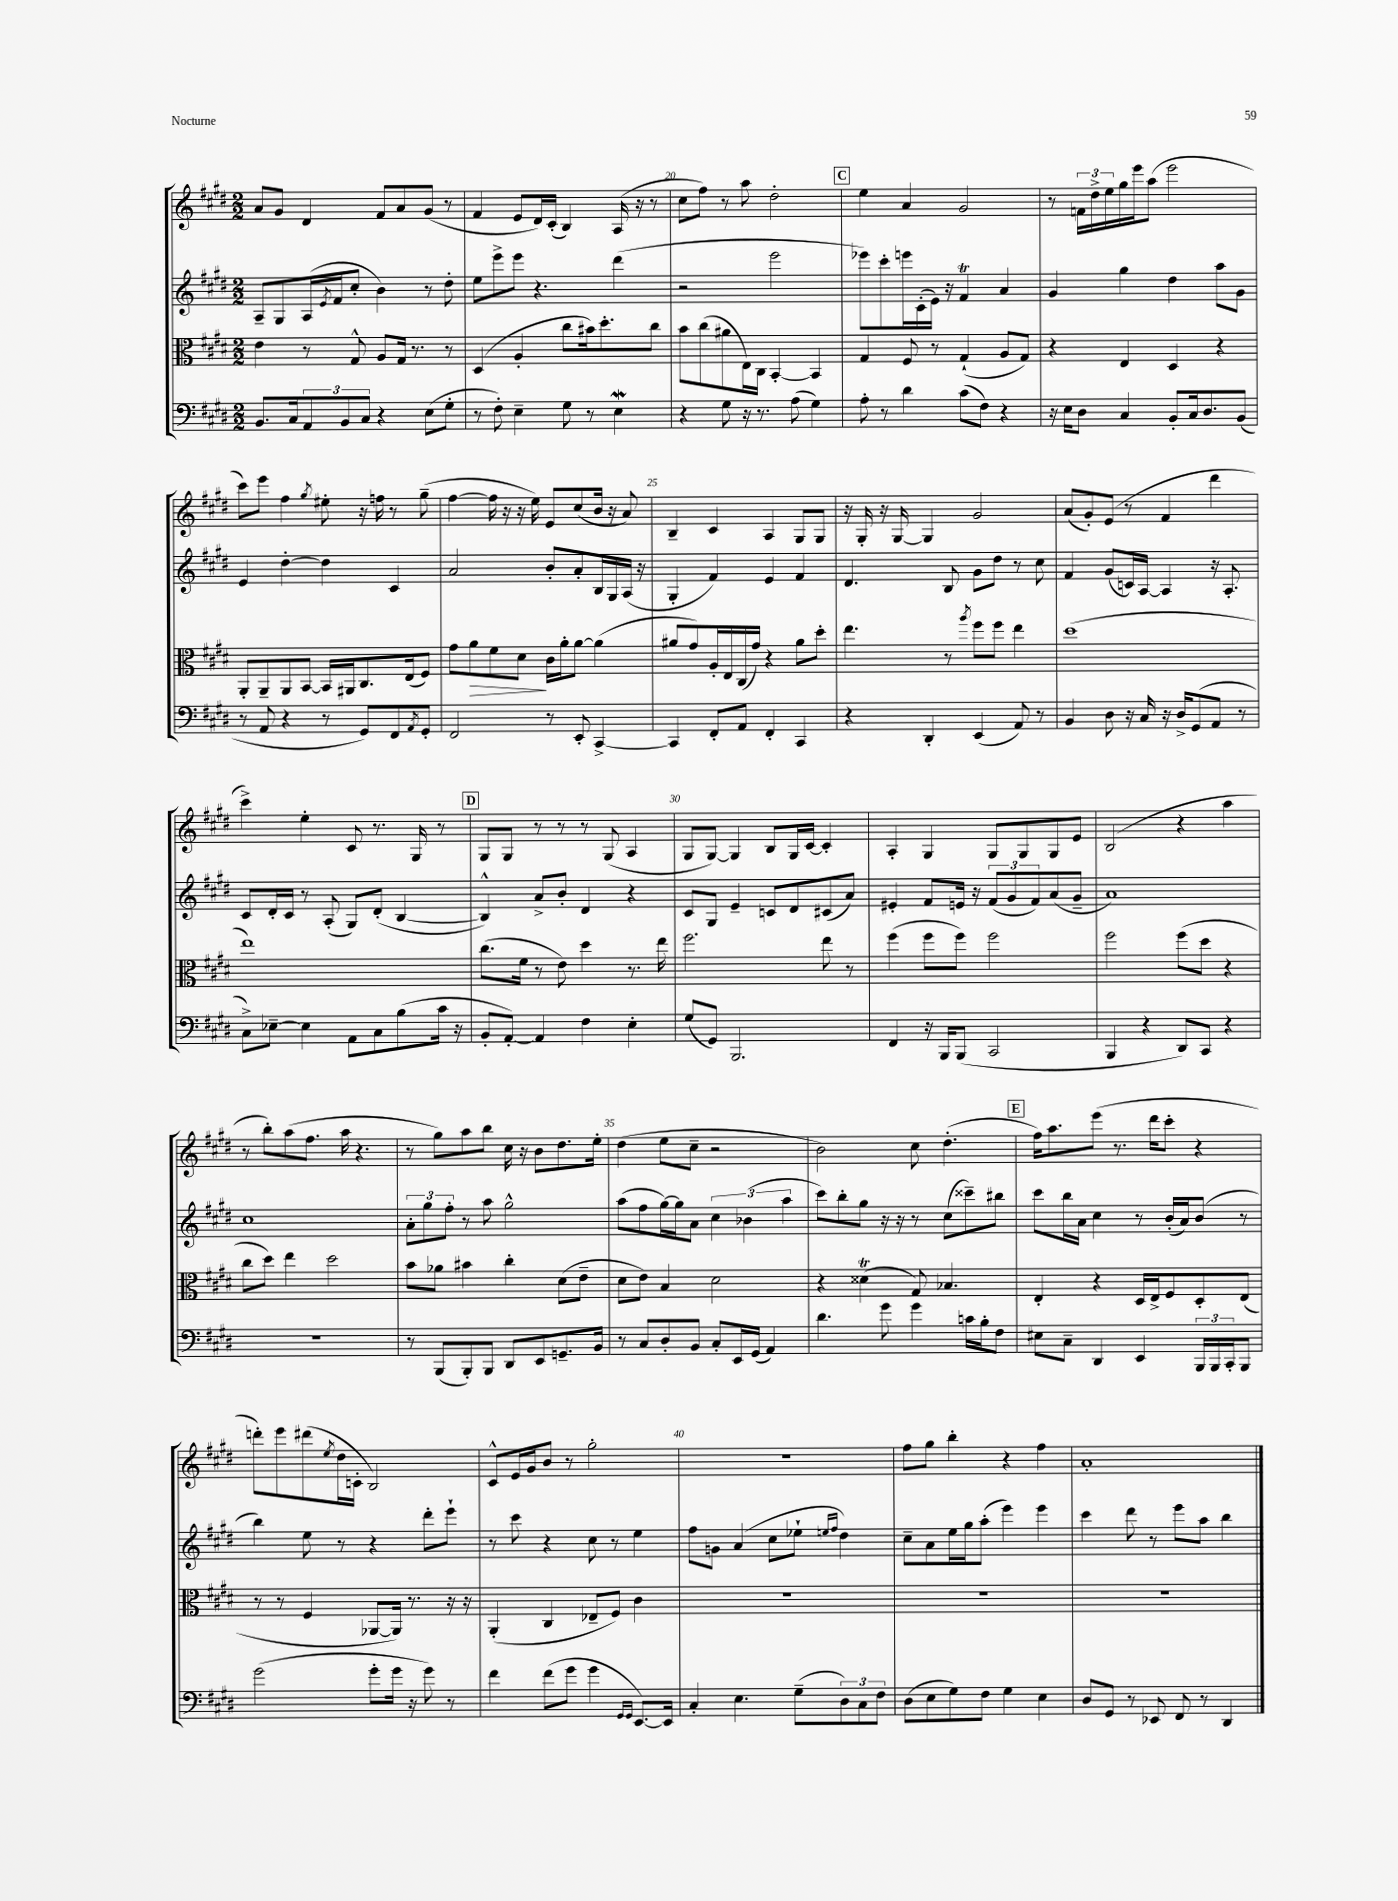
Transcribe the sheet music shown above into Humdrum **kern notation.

**kern	**kern	**kern	**kern
*staff4	*staff3	*staff2	*staff1
*clefF4	*clefC3	*clefG2	*clefG2
*k[f#c#g#d#]	*k[f#c#g#d#]	*k[f#c#g#d#]	*k[f#c#g#d#]
*M2/2	*M2/2	*M2/2	*M2/2
8.BB/L	4e\	8A~/L	8a/L
.	.	8G#/	8g#/J
16C#/k	.	.	.
12AA/	8r	(16A/L	4d#/
.	.	8qe/	.
.	.	16f#/J	.
12BB/	.	.	.
.	8G#^^/	8cc#'/J	.
12C#/J	.	.	.
4r	8A/L	4b\)	8f#/L
.	16G#/Jk	.	8a/
.	8.r	.	.
(8E\L	.	8r	(8g#/J
8G#'\J	8r	8dd#'\	8r
=	=	=	=
8r	(4D#/	8ee\L	4f#/
8F#'\)	.	8eee^\	.
4E~\	4A'/	8eee\J	8e/L
.	.	4.r	16d#/L)
.	.	.	(16c#'/JJ
8G#\	8cc#\L	.	4B/)
8r	16b#\k)	.	.
.	8.dd#'\	.	.
4E\	.	(4ddd#\	(16A/
.	.	.	16r
.	8cc#\J	.	8r
=	=	=	=
4r	8b\L	2r	8cc#\L
.	(8cc#\	.	8ff#\J)
8G#\	8a#\	.	8r
16r	16E\L)	.	8aa\
8.r	16C#\JJ	.	.
.	[4BB'/	2eee\	2dd#'\
(8A\	.	.	.
4G#\)	4BB/]	.	.
=	=	=	=
8A'\	4G#/	8eee-\L)	4ee\
8r	.	8ccc#'\	.
4d#\	8F#/	16eee\L	4a/
.	.	(16c#'\	.
.	8r	16e\JJ)	.
.	.	16r	.
(8c#\L	(4G#`/	4f#/	2g#/
8F#\J)	.	.	.
4r	8A/L	4a/	.
.	8G#/J)	.	.
=	=	=	=
16r	4r	4g#/	8r
16E\LK	.	.	.
8D#\J	.	.	24f\LL
.	.	.	24dd#^\
.	.	.	24ee\
4C#/	4E/	4gg#\	16gg#\
.	.	.	16eee\J
.	.	.	(8aa\J
8BB'/L	4D#/	4dd#\	2eee\
16C#/k	.	.	.
8.D#/	.	.	.
.	4r	8aa\L	.
(8BB/J	.	8g#\J	.
=	=	=	=
8r	8AA'/L	4e/	8ccc#\L)
8AA/	8AA~/	.	8eee\J
4r	8AA/	[4dd#'\	4ff#\
.	[8BB/J	.	.
.	.	.	8qgg#/
8r	16BB/]LL	4dd#\]	8ee#'\
.	16AA#/J	.	.
8GG#/L)	8.C#/	.	16r
.	.	.	16ff\
8FF#/	.	4c#/	8r
.	(16E/k	.	.
8qAA/	.	.	.
8GG#'/J	8F#/J)	.	(8gg#~\
=	=	=	=
2FF#/	8g#\L	2a/	[4ff#\
.	8a\	.	.
.	8f#\	.	16ff#\]
.	.	.	16r
.	8d#\J	.	16r
.	.	.	16ee\)
8r	16c#\LL	8b'/L	8e/L
.	16a'\J	.	.
8EE'/	[8a\J	8a'/	(8cc#/
[4CC#^/	(4a\]	16B/L	16b/Jk
.	.	16G#/	16r
.	.	(16A/JJ	8a/)
.	.	16r	.
=	=	=	=
4CC#/]	8a#/L	4G#'/	4B~/
.	8g#/)	.	.
8FF#'/L	16A'/L	4f#/)	4c#/
.	16E/	.	.
8AA/J	(16C#/	.	.
.	16g#/JJ)	.	.
4FF#'/	4r	4e/	4A/
4CC#/	8a#\L	4f#/	8G#/L
.	8dd#'\J	.	8G#/J
=	=	=	=
4r	4.ee\	4.d#/	16r
.	.	.	16G#'/
.	.	.	16r
.	.	.	[16G#/
4DD#'/	.	.	4G#/]
.	8r	8B/	.
.	8qaa/	.	.
(4EE/	8ff#\L	8g#\L	2g#/
.	8ff#\J	8dd#\J	.
8AA/)	4ee\	8r	.
8r	.	8cc#\	.
=	=	=	=
4BB/	(1dd#	4f#/	(8a/L
.	.	.	8g#'/)
8D#\	.	(8g#/L	(8e/J
16r	.	16c/L)	8r
16C#/	.	[16A/JJ	.
16r	.	4A/]	4f#/
16D#^/LK	.	.	.
(8GG#/	.	.	.
8AA/J	.	16r	4ddd#\
.	.	8.A'/	.
8r	.	.	.
=	=	=	=
8C#^\L)	1ee)	8c#/L	4ccc#^\)
[8E-~\J	.	16d#'/L	.
.	.	16c#/JJ	.
4E-\]	.	8r	4ee'\
.	.	(8A'/	.
8AA\L	.	8G#/L)	8c#/
8C#\	.	(8d#'/J	8.r
(8B\	.	[4B/	.
.	.	.	16G#/
16c#\Jk	.	.	8r
16r	.	.	.
=	=	=	=
8BB'/L	(8.cc#\L	4B^^/])	8G#/L
[8AA'/J)	.	.	8G#/J
.	16f#\Jk	.	.
4AA/]	8r	8a^/L	8r
.	8e\)	8b'/J	8r
4F#\	4dd#\	4d#/	8r
.	.	.	(8G#/
4E'\	8.r	4r	4A/
.	16ee\	.	.
=	=	=	=
(8G#/L	2.ff#\	8c#/L	8G#/L
8GG#/J)	.	8G#/J	[8G#/J)
2.BBB/	.	4e~/	4G#/]
.	.	8c/L	8B/L
.	.	8d#/	16G#/L
.	.	.	[16c#/JJ
.	8ee\	(8c#/	4c#'/]
.	8r	8a/J)	.
=	=	=	=
4FF#/	(4ff#\	4e#'/	4A'/
16r	8ff#\L	8f#/L	4G#/
16BBB/LK	.	.	.
(8BBB/J	8ff#\J)	16e/Jk	.
.	.	16r	.
2CC#/	2ff#\	(12f#/L	8G#/L
.	.	12g#/	.
.	.	.	8G#/
.	.	12f#/)	.
.	.	(8a/	8G#/
.	.	8g#~/J	8e/J
=	=	=	=
4BBB/	2ff#\	1a)	(2B/
4r	.	.	.
8DD#/L)	(8ff#\L	.	4r
8CC#/J	8dd#\J	.	.
4r	4r	.	4aa\
=	=	=	=
1r	8cc#\L	1cc#	8r
.	8dd#\J)	.	8bb'\L)
.	4ee\	.	(8aa\
.	.	.	8.ff#\J
.	2dd#\	.	.
.	.	.	16aa\
.	.	.	4.r
=	=	=	=
8r	8b\L	12a'\L	8r
.	.	12gg#\	.
(8BBB/L	8a-\J	.	8gg#\L)
.	.	12ff#'\J	.
8BBB'/)	4b#\	8r	8aa\
8BBB/J	.	8aa\	8bb\J
8DD#/L	4cc#'\	2gg#^^\	16cc#\
.	.	.	16r
8EE/	.	.	8b\L
8.GG~/	(8d#\L	.	8.dd#\
.	8e~\J	.	.
16BB/Jk	.	.	16ee'\Jk
=	=	=	=
8r	8d#\L	(8aa\L	(4dd#\
8C#/L	8e\J)	8ff#\	.
8D#'/	4B/	[16gg#\L)	8ee\L
.	.	16gg#\]J	.
8BB/J	.	8a\J	8cc#~\J
8C#'/L	2d#\	6cc#\	2r
16EE/L	.	.	.
.	.	(6b-\	.
(16GG#/JJ	.	.	.
4AA/)	.	.	.
.	.	6aa\	.
=	=	=	=
4.d#\	4r	8ccc#\L)	2b\)
.	.	8bb'\	.
.	(4d##\	8gg#\J	.
8g#\	.	16r	.
.	.	16r	.
4g#\	8G#/)	8r	8cc#\
.	4.B-/	(8cc#\L	(4.dd#'\
16c\LL	.	8ccc##~\)	.
16B'\J	.	.	.
8F#\J	.	8bb#\J	.
=	=	=	=
8E#\L	4E'/	8ccc#\L	16ff#\LK)
.	.	.	8.aa\
8C#~\J	.	16bb\L	.
.	.	16a\JJ	.
4DD#/	4r	4cc#\	(8eee\J
.	.	.	8.r
4EE/	16D#/LL	8r	.
.	16E^/J	.	16ddd#\LK
.	8F#/	(16b'/LL	8ccc#'\J
.	.	16a/J)	.
24BBB/LL	8D#'/	(8b/J	4r
24BBB/	.	.	.
24CC#'/J	.	.	.
8BBB/J	(8E/J	8r	.
=	=	=	=
(2g#\	8r	4bb\)	8ddd'\L)
.	8r	.	8eee\
.	4F#/	8ee\	(8ddd#\
.	.	.	8qee/
.	.	8r	16dd#\L
.	.	.	16c'\JJ
8g#'\L	[8AA-/L	4r	2B/)
16g#\Jk	16AA-/]Jk)	.	.
16r	8.r	.	.
8g#\)	.	8ddd#'\L	.
8r	16r	8eee`\J	.
.	16r	.	.
=	=	=	=
4f#\	(4AA'/	8r	8c#^^/L
.	.	8ccc#\	16e/L
.	.	.	16g#/J
(8f#\L	4C#/	4r	8b/J
8g#\J	.	.	8r
4g#\	8E-~/L	8cc#\	2gg#'\
.	8F#/J)	8r	.
16qqGG#/LL	.	.	.
16qqGG#/JJ	.	.	.
[8.EE/L)	4c#\	4ee\	.
16EE/]Jk	.	.	.
=	=	=	=
4C#'/	1r	8ff#\L	1r
.	.	8g\J	.
4.E\	.	(4a/	.
.	.	8cc#\L	.
(8G#~\L	.	8ee-`\J	.
.	.	16qqee/LL	.
.	.	16qqff#/JJ	.
12D#\)	.	4dd#\)	.
12C#\	.	.	.
12F#\J	.	.	.
=	=	=	=
(8D#\L	1r	8cc#~\L	8ff#\L
8E\	.	8a\	8gg#\J
8G#\)	.	16ee\L	4bb'\
.	.	16gg#\J	.
8F#\J	.	(8aa'\J	.
4G#\	.	4eee\)	4r
4E\	.	4eee\	4ff#\
=	=	=	=
8D#/L	1r	4ccc#\	1a'
8GG#/J	.	.	.
8r	.	8ddd#\	.
8EE-/	.	8r	.
8FF#/	.	8eee\L	.
8r	.	8aa\J	.
4DD#/	.	4bb\	.
==	==	==	==
*-	*-	*-	*-
